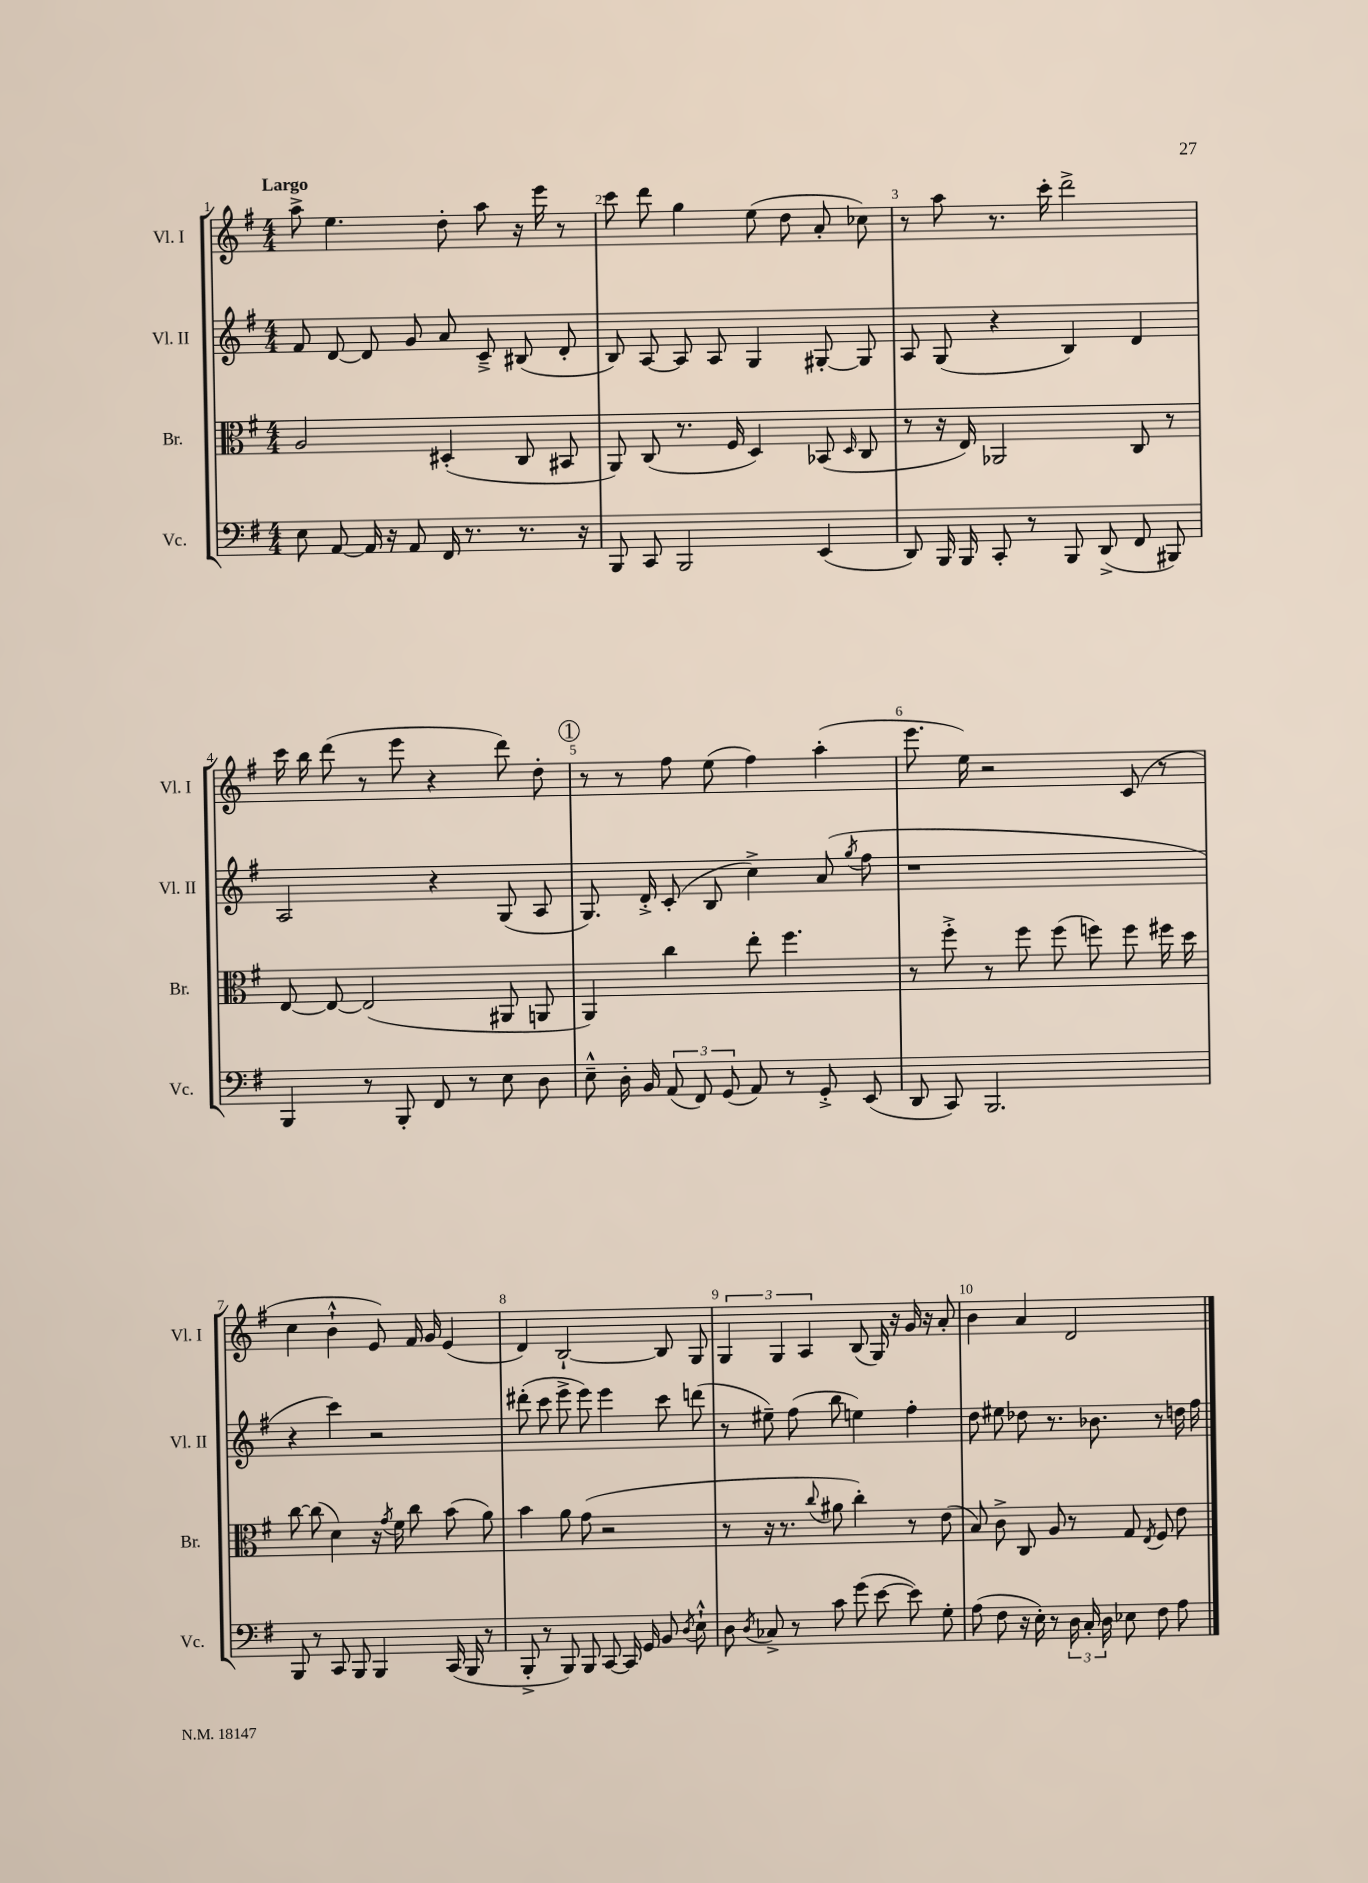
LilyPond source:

<<
\new StaffGroup <<
\new Staff = "s0" \with { instrumentName = "Vl. I" shortInstrumentName = "Vl. I" } {
    \clef treble \key g \major \numericTimeSignature \time 4/4 \tempo "Largo"
    \autoBeamOff a''8-> e''4. d''8-. a''8 r16 e'''16 r8 |
    c'''8 d'''8 g''4 e''8( d''8 a'8-. ces''8) |
    r8 a''8 r8. c'''16-. d'''2-> |
    c'''16 b''16 d'''8( r8 e'''8 r4 d'''8) d''8-. |
    \mark \markup { \circle "1" } r8 r8 fis''8 e''8( fis''4) a''4-.( |
    e'''8. e''16) r2 c'8( r8 |
    c''4 b'4-!-^ e'8) fis'16 g'16 e'4( |
    d'4) b2~-! b8 g8 |
    \tuplet 3/2 { g4 g4 a4 } b8( g16) r16 g'16 r16 a'8-. |
    b'4 a'4 d'2 \bar "|." |
}
\new Staff = "s1" \with { instrumentName = "Vl. II" shortInstrumentName = "Vl. II" } {
    \clef treble \key g \major \numericTimeSignature \time 4/4
    \autoBeamOff fis'8 d'8~ d'8 g'8 a'8 c'8---> bis8( d'8-. |
    b8) a8~ a8 a8 g4 gis8~-. gis8 |
    a8 g8( r4 b4) d'4 |
    a2 r4 g8( a8 |
    \mark \markup { \circle "1" } g8.) d'16-.-> c'8-.( b8 c''4->) a'8( \acciaccatura { g''8 } fis''8 |
    r1 |
    r4 c'''4) r2 |
    dis'''8-.( c'''8 e'''8-> e'''8) e'''4 c'''8 d'''8( |
    r8 eis''8--) fis''8( b''8 e''4) fis''4-. |
    d''8 eis''8 des''8 r8. bes'8. r8 d''16 fis''16 \bar "|." |
}
\new Staff = "s2" \with { instrumentName = "Br." shortInstrumentName = "Br." } {
    \clef alto \key g \major \numericTimeSignature \time 4/4
    \autoBeamOff a2 dis4-.( c8 bis,8 |
    a,8) c8( r8. fis16 d4) bes,8( \grace { d16 } c8 |
    r8 r16 e16) aes,2 c8 r8 |
    e8~ e8~ e2( ais,8 a,8 |
    \mark \markup { \circle "1" } a,4) c''4 e''8-. fis''4. |
    r8 fis''8-.-> r8 fis''8 fis''8( f''8) f''8 fis''16 d''16 |
    c''8~ c''8( d'4) r16 \acciaccatura { g'8 } fis'16 c''8 b'8( a'8) |
    b'4 a'8 g'8( r2 |
    r8 r16 r8. \appoggiatura { c''8 } ais'8 c''4-.) r8 e'8( |
    b8) c'8-> c8 a8 r8 g8 \acciaccatura { e8 } fis8 e'8 \bar "|." |
}
\new Staff = "s3" \with { instrumentName = "Vc." shortInstrumentName = "Vc." } {
    \clef bass \key g \major \numericTimeSignature \time 4/4
    \autoBeamOff e8 a,8~ a,16 r16 a,8 fis,16 r8. r8. r16 |
    b,,8 c,8 b,,2 e,4( |
    d,8) b,,16 b,,16 c,8-. r8 b,,8 d,8->( fis,8 bis,,8) |
    b,,4 r8 b,,8-. fis,8 r8 e8 d8 |
    \mark \markup { \circle "1" } e8---^ d16-. b,16 \tuplet 3/2 { a,8( fis,8) g,8( } a,8) r8 g,8-.-> e,8( |
    d,8 c,8) b,,2. |
    b,,8 r8 c,8 b,,8 b,,4 c,16( b,,16 r8 |
    b,,8-.-> r8 b,,8) b,,8 c,8~ c,16 g,16 b,8 \acciaccatura { d8 } e8-!-^ |
    d8 \acciaccatura { d8 } ces8-> r8 c'8 g'8( e'8~ e'8) g8-. |
    a8( fis8 r16 e16-.) r8 \tuplet 3/2 { d16 c16-. d16 } ees8 fis8 a8 \bar "|." |
}
>>
>>
\layout { \context { \Score \override BarNumber.break-visibility = ##(#f #t #t) barNumberVisibility = #all-bar-numbers-visible } }
